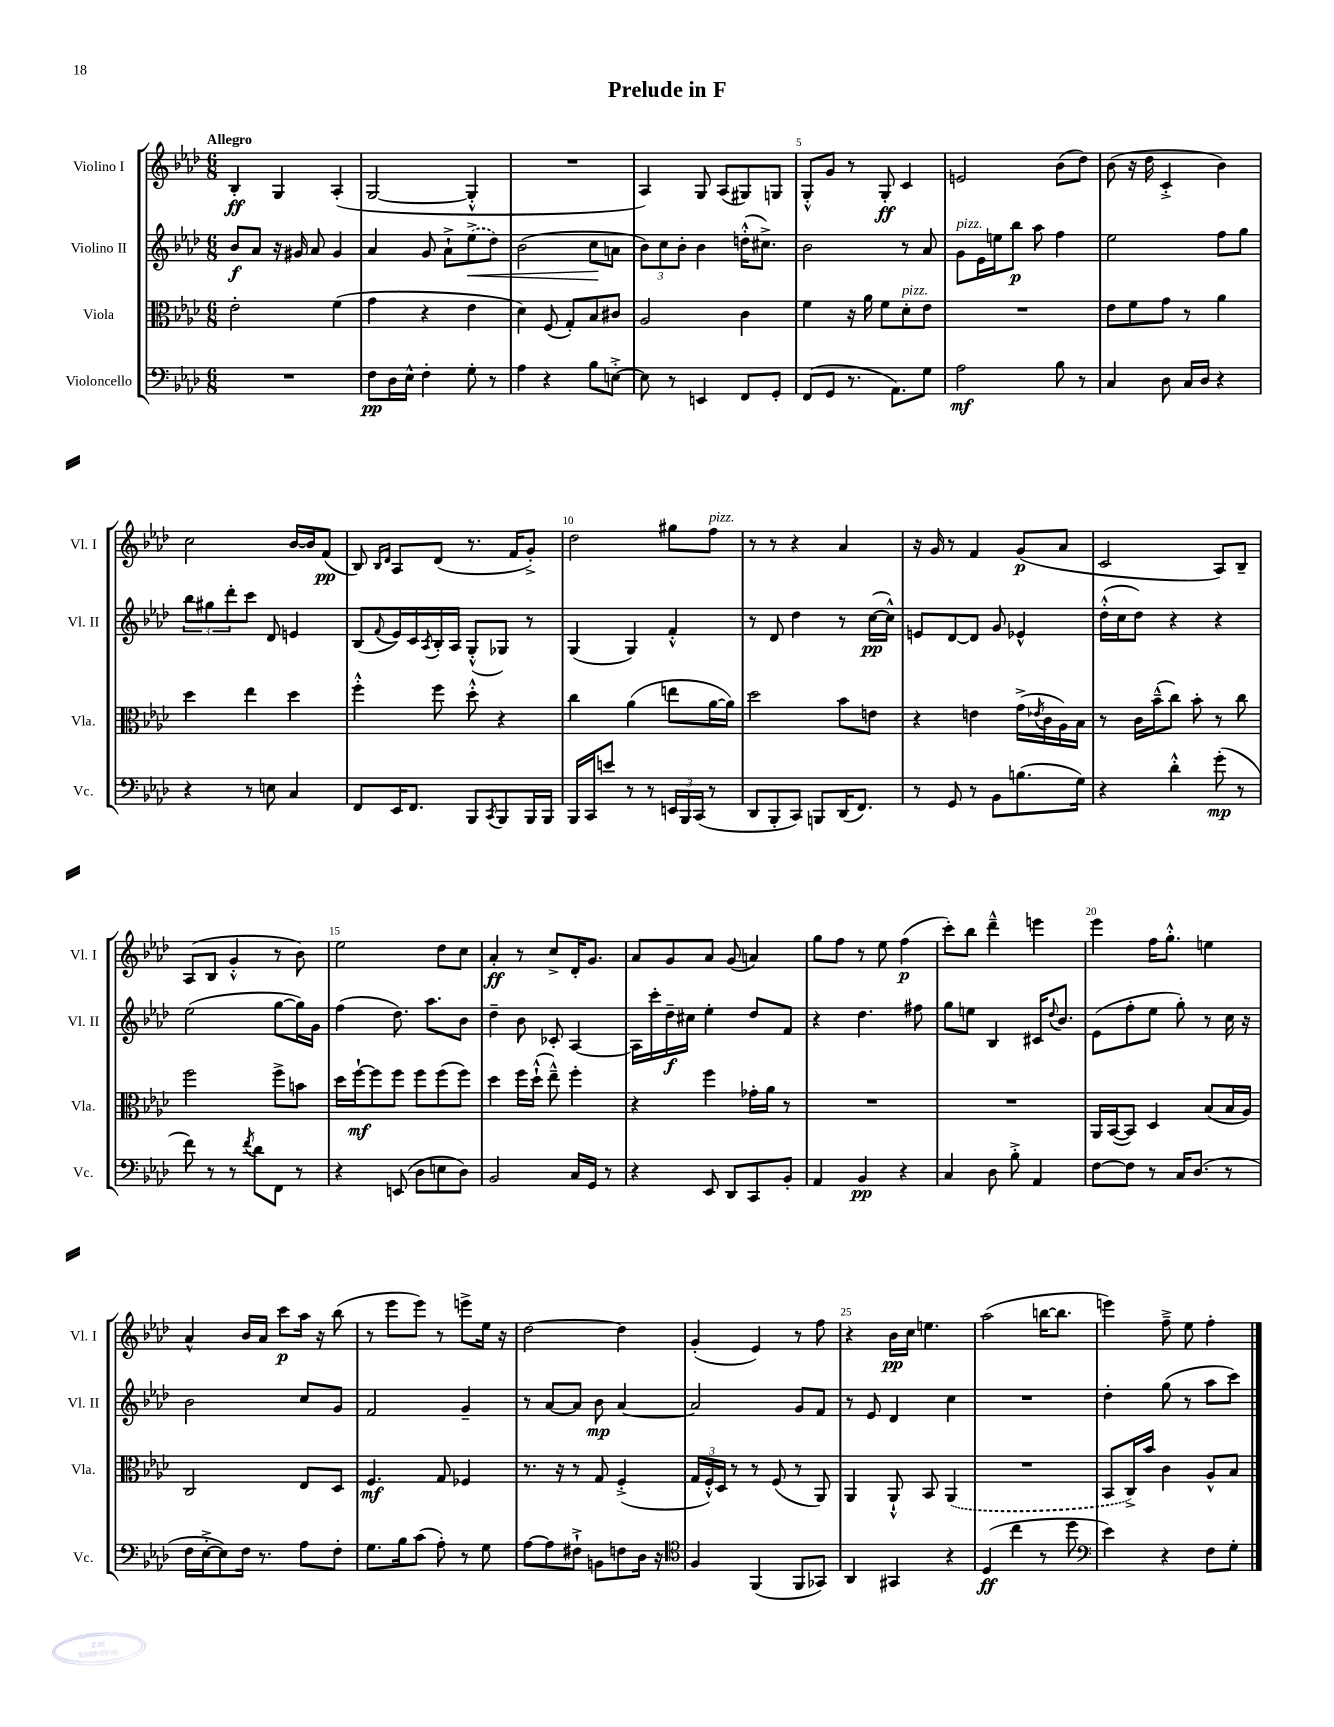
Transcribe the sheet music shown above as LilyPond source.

\header { title = "Prelude in F" }
<<
\new StaffGroup <<
\new Staff = "s0" \with { instrumentName = "Violino I" shortInstrumentName = "Vl. I" } {
    \clef treble \key aes \major \numericTimeSignature \time 6/8 \tempo "Allegro"
    bes4-.\ff g4 aes4-.( |
    g2~ g4-.-^ |
    R2. |
    aes4) g8 aes8( gis8) g8 |
    g8-.-^ g'8 r8 g8-.\ff c'4 |
    e'2 bes'8( des''8) |
    bes'8( r16 des''16 c'4-.-> bes'4) |
    c''2 bes'16~ bes'16 f'8\pp( |
    bes8) \grace { bes16 des'16 } aes8 des'8( r8. f'16 g'8-.->) |
    des''2 gis''8 f''8^\markup { \italic "pizz." } |
    r8 r8 r4 aes'4 |
    r16 g'16 r8 f'4 g'8\p( aes'8 |
    c'2 aes8) bes8-- |
    aes8( bes8 g'4-.-^ r8 bes'8) |
    ees''2 des''8 c''8 |
    aes'4-.\ff r8 c''8-> des'16-. g'8. |
    aes'8 g'8 aes'8 g'8( a'4) |
    g''8 f''8 r8 ees''8 f''4\p( |
    c'''8-.) bes''8 des'''4---^ e'''4 |
    ees'''4 f''16 g''8.-.-^ e''4 |
    aes'4-^ bes'16 aes'16 c'''8\p aes''16 r16 bes''8( |
    r8 ees'''8 ees'''8) r8 e'''8-> ees''16 r16 |
    des''2~ des''4 |
    g'4-.( ees'4) r8 f''8 |
    r4 bes'16\pp c''16 e''4. |
    aes''2( b''16~ b''8. |
    e'''4) f''8---> ees''8 f''4-. \bar "|." |
}
\new Staff = "s1" \with { instrumentName = "Violino II" shortInstrumentName = "Vl. II" } {
    \clef treble \key aes \major \numericTimeSignature \time 6/8
    bes'8\f aes'8 r16 gis'16 aes'8 gis'4 |
    aes'4 g'8 aes'8-!-> \once \slurDashed ees''8->\<( des''8) |
    bes'2( c''8\! a'8 |
    \tuplet 3/2 { bes'8) c''8 bes'8-. } bes'4 d''16-.-^( cis''8.->) |
    bes'2 r8 aes'8 |
    g'8^\markup { \italic "pizz." } ees'16 e''16 bes''8\p aes''8 f''4 |
    ees''2 f''8 g''8 |
    \tuplet 3/2 { bes''8 gis''8 des'''8-. } c'''8 des'8 e'4 |
    bes8( \appoggiatura { f'8 } ees'16) c'16 \acciaccatura { aes8 } bes16-. aes16 g8-.-^( ges8) r8 |
    g4( g4) f'4-.-^ |
    r8 des'8 des''4 r8 c''16~\pp( c''16-^) |
    e'8 des'8~ des'8 g'8 ees'4-^ |
    des''16-.-^( c''16 des''8) r4 r4 |
    ees''2( g''8~ g''16) g'16 |
    f''4( des''8.) aes''8. bes'8 |
    des''4-- bes'8 ces'8-. aes4~ |
    aes16 c'''16-. des''16--\f cis''16 ees''4-. des''8 f'8 |
    r4 des''4. fis''8 |
    g''8 e''8 bes4 cis'16 \appoggiatura { des''8 } bes'8. |
    ees'8( f''8-. ees''8 g''8-.) r8 c''16 r16 |
    bes'2 c''8 g'8 |
    f'2 g'4-- |
    r8 aes'8~ aes'8 bes'8\mp aes'4~ |
    aes'2 g'8 f'8 |
    r8 ees'8 des'4 c''4 |
    R2. |
    des''4-. g''8( r8 aes''8 c'''8) \bar "|." |
}
\new Staff = "s2" \with { instrumentName = "Viola" shortInstrumentName = "Vla." } {
    \clef alto \key aes \major \numericTimeSignature \time 6/8
    ees'2-. f'4( |
    g'4 r4 ees'4 |
    des'4) f8( g8-.) bes8 cis'8 |
    aes2 c'4 |
    f'4 r16 aes'16 f'8 des'8-.^\markup { \italic "pizz." } ees'8 |
    R2. |
    ees'8 f'8 g'8 r8 aes'4 |
    des''4 ees''4 des''4 |
    f''4-.-^ f''8 des''8-.-^ r4 |
    c''4 aes'4( e''8 aes'16~ aes'16) |
    des''2 bes'8 e'8 |
    r4 e'4 g'16->( \acciaccatura { ees'8 } c'16 aes16) bes16 |
    r8 c'16 bes'16---^( c''8) bes'8-. r8 c''8 |
    f''2 f''8-> b'8 |
    des''16 f''16~-!\mf f''8 f''8 f''8 f''8( f''8) |
    des''4 f''16 des''16-!-^( ees''8---^) f''4-. |
    r4 f''4 ges'16-. aes'16 r8 |
    R2. |
    R2. |
    aes,16 bes,16~( bes,8) des4 bes8( bes16 aes16) |
    c2 ees8 des8 |
    f4.\mf g8 fes4 |
    r8. r16 r8 g8 f4-.->( |
    \tuplet 3/2 { g16 f16-.-^) des16 } r8 r8 f8( r8 aes,8) |
    aes,4 aes,8-!-^ bes,8 \once \slurDashed aes,4( |
    R2. |
    bes,8 c16->) bes'16 c'4 aes8-^ bes8 \bar "|." |
}
\new Staff = "s3" \with { instrumentName = "Violoncello" shortInstrumentName = "Vc." } {
    \clef bass \key aes \major \numericTimeSignature \time 6/8
    R2. |
    f8\pp des16 ees16-^ f4-. g8-. r8 |
    aes4 r4 bes8 e8~-.-> |
    e8 r8 e,4 f,8 g,8-. |
    f,8( g,8 r8. aes,8.) g8 |
    aes2\mf bes8 r8 |
    c4 des8 c16 des16 r4 |
    r4 r8 e8 c4 |
    f,8 ees,16 f,8. bes,,8 \acciaccatura { c,8 } bes,,8 bes,,16 bes,,16 |
    bes,,16 c,16 e'8 r8 r8 \tuplet 3/2 { e,16 bes,,16 c,16( } r8 |
    des,8 bes,,8-. c,8) b,,8 des,16( f,8.) |
    r8 g,8 r8 bes,8 b8.( g16) |
    r4 des'4-.-^ g'8-.\mp( r8 |
    f'8) r8 r8 \acciaccatura { f'8 } des'8 f,8 r8 |
    r4 e,8( des8 e8 des8) |
    bes,2 c16 g,16 r8 |
    r4 ees,8 des,8 c,8 bes,8-. |
    aes,4 bes,4\pp r4 |
    c4 des8 bes8-.-> aes,4 |
    f8~ f8 r8 c16 des8.( r8 |
    f16 ees16~-.-> ees8) f16 r8. aes8 f8-. |
    g8. bes16 c'8( aes8-.) r8 g8 |
    aes8~ aes8 fis8-!-> b,8 f8 des16 r16 |
    \clef tenor f4 f,4( f,8 ges,8) |
    aes,4 gis,4 r4 |
    des4\ff( c''4 r8 des''8 |
    \clef bass ees'4) r4 f8 g8-. \bar "|." |
}
>>
>>
\layout { \context { \Score \override BarNumber.break-visibility = ##(#f #t #t) barNumberVisibility = #(every-nth-bar-number-visible 5) } }
